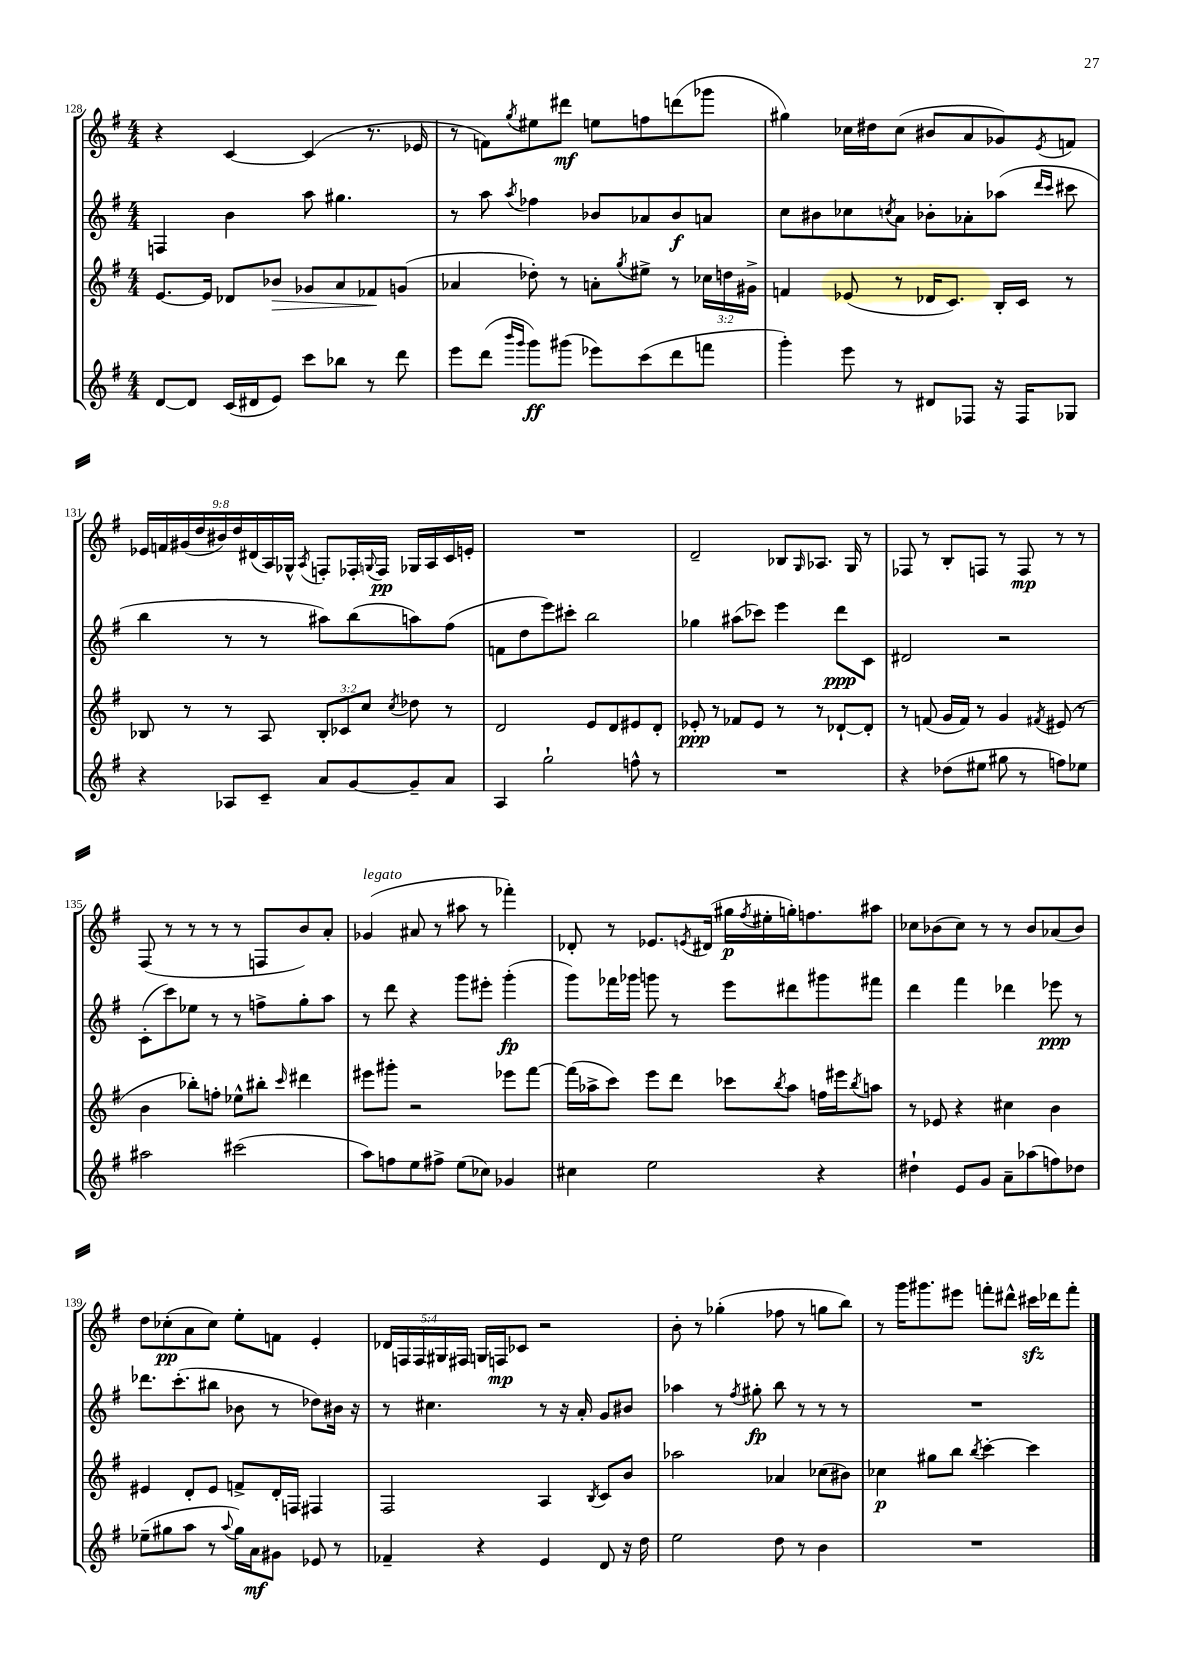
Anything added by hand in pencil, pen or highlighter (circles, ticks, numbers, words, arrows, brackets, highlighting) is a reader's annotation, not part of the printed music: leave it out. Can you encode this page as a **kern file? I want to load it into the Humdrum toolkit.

**kern	**kern	**kern	**kern
*staff4	*staff3	*staff2	*staff1
*clefG2	*clefG2	*clefG2	*clefG2
*k[f#]	*k[f#]	*k[f#]	*k[f#]
*M4/4	*M4/4	*M4/4	*M4/4
[8d/L	[8.e/L	4F/	4r
8d/]J	.	.	.
.	16e/]Jk	.	.
(16c/LL	8d-/L	4b\	[4c/
16d#/J	.	.	.
8e/J)	8b-/J	.	.
8ccc\L	8g-/L	8aa\	(4c/]
8bb-\J	8a/	4.gg#\	.
8r	8f-/	.	8.r
8ddd\	(8g/J	.	.
.	.	.	16e-/
=	=	=	=
8eee\L	4a-/	8r	8r
(8ddd\J	.	8aa\	8f\L)
16qqbbb/LL	.	.	.
16qqggg/JJ	.	8qaa/	8qgg/
8ggg\L)	8dd-'\)	4ff-\	8ee#\
(8ggg#\J	8r	.	8ddd#\J
8eee-\L)	8a'\L	8b-/L	8ee\L
.	8qgg/	.	.
(8ccc\	8ee#^\J	8a-/	8ff\
8ddd\	8r	8b-/	(8ddd\
8fff\J	24cc-\LL	8a/J	8ggg-\J
.	24dd\	.	.
.	24g#^\JJ	.	.
=	=	=	=
4ggg'\)	4f/	8cc\L	4gg#\)
.	.	8b#\	.
8eee\	(8e-/	8cc-\	16cc-\LL
.	.	.	16dd#\J
.	.	8qcc/	.
8r	8r	8a\J	(8cc-\J
8d#/L	16d-/LK	8b-'\L	8b#/L
.	8.c/J)	.	.
8F-/J	.	8a-'\	8a/
16r	16B'/LL	(8aa-\J	8g-/)
16F-/LK	16c/JJ	.	.
.	.	16qqddd/LL	.
.	.	16qqccc/JJ	8qe/
8G-/J	8r	8ccc#\	8f/J
=	=	=	=
4r	8B-/	4bb\	18e-/LL
.	.	.	18f/
.	.	.	(18g#/
.	8r	.	.
.	.	.	18dd/
.	.	.	18b#/)
8A-/L	8r	8r	.
.	.	.	18dd/
.	.	.	(18d#/
8c~/J	8A/	8r	.
.	.	.	18A/)
.	.	.	18G-^^/JJ
.	.	.	8qA/
8a/L	12B-'/L	8aa#\L)	8F'/L
.	12c-/	.	.
[8g/	.	(8bb\	16F-'/L
.	12cc/J	.	.
.	.	.	8qqG/
.	.	.	16F-/JJ
.	8qcc/	.	.
8g~/]	8dd-\	8aa\)	16G-/LL
.	.	.	16A/
8a/J	8r	(8ff#\J	16c/
.	.	.	16e'/JJ
=	=	=	=
4A/	2d/	8f\L	1r
.	.	8dd\	.
2gg`\	.	8eee\)	.
.	.	8ccc#'\J	.
.	8e/L	2bb\	.
.	8d/	.	.
8ff^^\	8e#/	.	.
8r	8d'/J	.	.
=	=	=	=
1r	8e-'/	4gg-\	2d~/
.	8r	.	.
.	8f-/L	(8aa#\L	.
.	8e-/J	8ccc-\J)	.
.	8r	4eee\	8B-/L
.	.	.	16qqG/
.	8r	.	8.A-/J
.	[8d-`/L	8ddd\L	.
.	.	.	16G/
.	8d-'/]J	8c\J	8r
=	=	=	=
4r	8r	2d#/	8F-/
.	(8f/	.	8r
(8dd-\L	16g/LL	.	8B'/L
.	16f/JJ)	.	.
8ee#\J	8r	.	8F/J
8gg#\	4g/	2r	8r
8r	.	.	8F/
.	8qf#/	.	.
8ff\L)	(8e#/	.	8r
8ee-\J	8r	.	8r
=	=	=	=
2aa#\	4b\	(8c'\L	(8F#/
.	.	8ccc\)	8r
.	8bb-'\L)	8ee-\J	8r
.	8ff'\J	8r	8r
(2ccc#\	8ee-^^\L	8r	8r
.	8bb#'\J	8ff^\L	8F/L
.	16qqccc/	.	.
.	4ddd#\	8gg'\	8b/)
.	.	8aa\J	8a'/J
=	=	=	=
8aa\L)	8eee#\L	8r	(4g-/
8ff\	8ggg#'\J	8ddd\	.
8ee\	2r	4r	8a#/
8ff#^\J	.	.	8r
(8ee\L	.	8ggg\L	8aa#\
8cc-\J)	.	8eee#'\J	8r
4g-/	8eee-\L	(4ggg'\	4fff-'\)
.	[8fff#\J	.	.
=	=	=	=
4cc#\	(16fff#\]LL	8ggg\L)	8d-'/
.	16aa-^\J	.	.
.	8ccc\J)	16fff-\L	8r
.	.	16ggg-\JJ	.
2ee\	8eee\L	8ggg\	8.e-/L
.	8ddd\J	8r	.
.	.	.	8qe/
.	.	.	(16d#/Jk
.	8ccc-\L	8eee\L	16gg#\LL
.	.	.	8qff#/
.	.	.	16ee#'\
.	8qbb/	.	.
.	8aa-\J	8ddd#\	16gg'\J)
.	.	.	8.ff\
4r	16ff\LL	8ggg#\	.
.	16eee#\J	.	.
.	8qbb/	.	.
.	8aa\J	8fff#\J	8aa#\J
=	=	=	=
4dd#`\	8r	4ddd\	8cc-\L
.	8e-/	.	(8b-\
8e/L	4r	4fff#\	8cc-\J)
8g/J	.	.	8r
8a~\L	4cc#\	4ddd-\	8r
(8aa-\	.	.	8b-/L
8ff\)	4b\	8eee-\	(8a-/
8dd-\J	.	8r	8b-/J)
=	=	=	=
(8ee-~\L	4e#/	8.ddd-\L	8dd\L
8gg#\	.	.	(8cc-'\
.	.	(8.ccc'\	.
8aa\J	8d'/L	.	8a\
8r	8e#/J	8bb#\J	8cc-\J)
8qqaa/	.	.	.
16gg#\LL)	8f^/L	8b-\	8ee'\L
16a\J	.	.	.
8g#\J	16d'/L	8r	8f\J
.	16F/JJ	.	.
8e-/	4F#/	8dd-\L)	4e'/
8r	.	16b#\Jk	.
.	.	16r	.
=	=	=	=
4f-~/	2F#/	8r	20d-/LL
.	.	.	20F/
.	.	.	20F/
.	.	4.cc#\	.
.	.	.	20G#/
.	.	.	20F#/JJ
4r	.	.	16G/LL
.	.	.	16F/J
.	.	.	8c-/J
4e/	4A/	8r	2r
.	.	16r	.
.	.	16a'/	.
.	8qB/	.	.
8d/	8c/L	8g/L	.
16r	8b/J	8b#/J	.
16dd\	.	.	.
=	=	=	=
2ee\	2aa-\	4aa-\	8b'\
.	.	.	8r
.	.	8r	(4gg-'\
.	.	8qff#/	.
.	.	8gg#'\	.
8dd\	4a-/	8bb\	8ff-\
8r	.	8r	8r
4b\	(8cc-\L	8r	8gg\L
.	8b#\J)	8r	8bb\J)
=	=	=	=
1r	4cc-\	1r	8r
.	.	.	16ggg\LK
.	.	.	8.ggg#\
.	8gg#\L	.	.
.	8bb\J	.	8eee#\J
.	8qbb/	.	.
.	[4ccc'\	.	8fff'\L
.	.	.	8ddd#^^\J
.	4ccc\]	.	16ccc#\LL
.	.	.	16ddd-\J
.	.	.	8fff'\J
==	==	==	==
*-	*-	*-	*-
